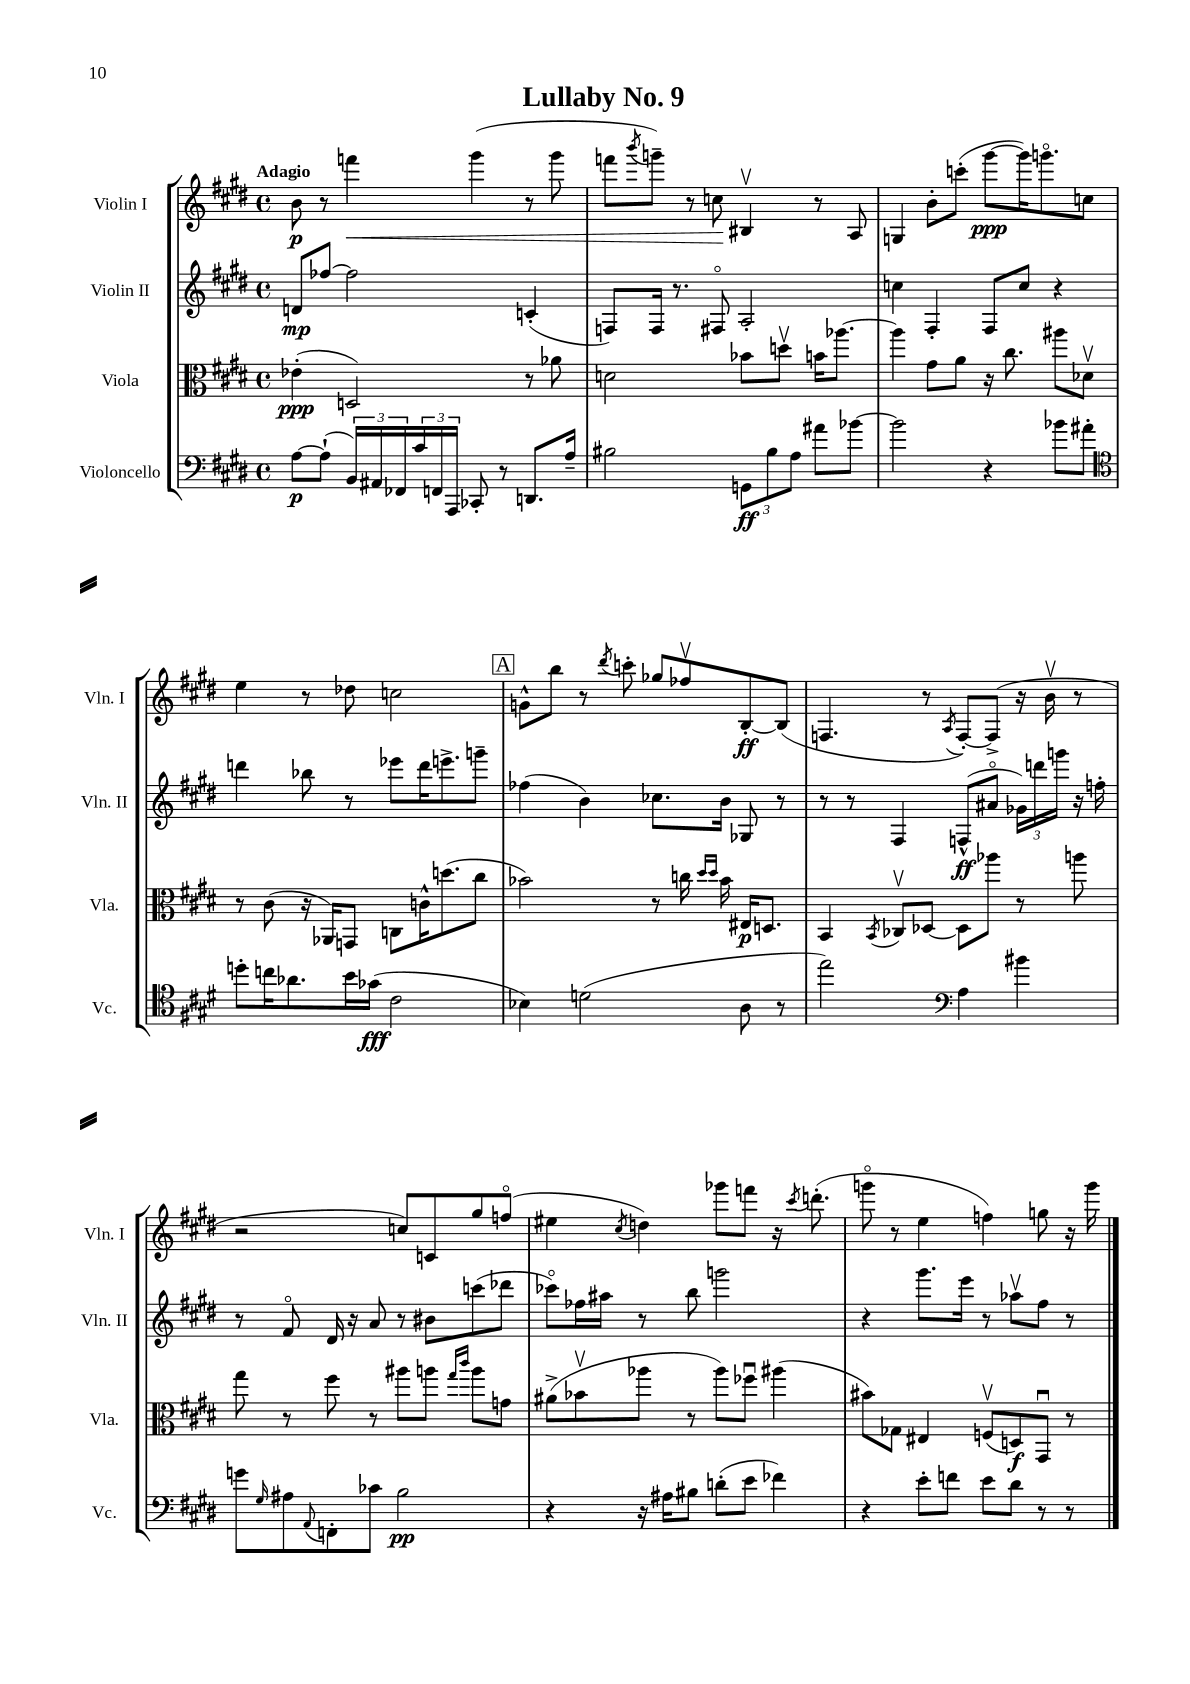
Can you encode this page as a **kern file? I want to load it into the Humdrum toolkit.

**kern	**dynam	**kern	**dynam	**kern	**dynam	**kern	**dynam
*part4	*part4	*part3	*part3	*part2	*part2	*part1	*part1
*staff4	*staff4	*staff3	*staff3	*staff2	*staff2	*staff1	*staff1
*I"Violoncello	*	*I"Viola	*	*I"Violin II	*	*I"Violin I	*
*I'Vc.	*	*I'Vla.	*	*I'Vln. II	*	*I'Vln. I	*
*clefF4	*	*clefC3	*	*clefG2	*	*clefG2	*
*k[f#c#g#d#]	*	*k[f#c#g#d#]	*	*k[f#c#g#d#]	*	*k[f#c#g#d#]	*
*M4/4	*	*M4/4	*	*M4/4	*	*M4/4	*
*met(c)	*	*met(c)	*	*met(c)	*	*met(c)	*
=1	=1	=1	=1	=1	=1	=1	=1
!	!	!	!	!	!	!LO:TX:a:B:t=Adagio	!
[8A\L	p	(4e-X'\	ppp	8dn/L	mp	8b\	p
(8A`\J]	.	.	.	[8ff-X/J	.	8r	.
!	!	!	!	!	!	!	!LO:HP:b
24BB/LL)	.	2Dn/)	.	2ff-\]	.	4fffn\	<
24AA#X/	.	.	.	.	.	.	.
24FF-X/	.	.	.	.	.	.	.
24c#/	.	.	.	.	.	.	.
24FFn/	.	.	.	.	.	.	.
24AAA/JJ	.	.	.	.	.	.	.
8CC-X'/	.	.	.	.	.	(4ggg#\	.
8r	.	.	.	.	.	.	.
8.DDn/L	.	8r	.	(4cn'/	.	8r	.
.	.	8a-X\	.	.	.	8ggg#\	.
16A~/Jk	.	.	.	.	.	.	.
=2	=2	=2	=2	=2	=2	=2	=2
2B#X\	.	2dn\	.	8Fn/L)	.	8fffn\L	.
.	.	.	.	.	.	8qbbb/	.
.	.	.	.	16F/Jk	.	8gggn~\J)	.
.	.	.	.	8.r	.	.	.
.	.	.	.	.	.	8r	.
.	.	.	.	8F#X/	.	8ccn\	.
12GGn\L	ff	8b-X\L	.	2A'/	.	4B#Xv/	[
12B#\	.	.	.	.	.	.	.
.	.	8ddnv\J	.	.	.	.	.
12A\J	.	.	.	.	.	.	.
8a#X\L	.	16bn\KL	.	.	.	8r	.
.	.	[8.aa-X\J	.	.	.	.	.
[8b-X\J	.	.	.	.	.	8A/	.
=3	=3	=3	=3	=3	=3	=3	=3
2b-\]	.	4aa-\]	.	4ccn\	.	4Gn/	.
.	.	8g#\L	.	4F#'/	.	8b'\L	.
.	.	8a\J	.	.	.	(8cccn'\J	.
4r	.	16r	.	8F#/L	.	[8ggg#\L	ppp
.	.	8.cc#\	.	.	.	.	.
.	.	.	.	8cc/J	.	16ggg#\K])	.
.	.	.	.	.	.	8.gggn\	.
8b-X\L	.	8aa#X\L	.	4r	.	.	.
8a#X'\J	.	8d-Xv\J	.	.	.	8ccn\J	.
!!LO:LB:g=z
=4	=4	=4	=4	=4	=4	=4	=4
*clefC4	*	*	*	*	*	*	*
8ddn'\L	.	8r	.	4dddn\	.	4ee\	.
16ccn\K	.	(8c#\	.	.	.	.	.
8.a-X\	.	.	.	.	.	.	.
.	.	16r	.	8bb-X\	.	8r	.
.	.	16AA-X/KL)	.	.	.	.	.
16b\L	.	8GGn/J	.	8r	.	8dd-X\	.
(16g-X\JJ	fff	.	.	.	.	.	.
2c#\	.	8Cn\L	.	8eee-X\L	.	2ccn\	.
.	.	16cn^^\K	.	16ddd\K	.	.	.
.	.	(8.ddn\	.	8.eeen^\	.	.	.
.	.	8cc#\J	.	8gggn~\J	.	.	.
!!LO:REH:place=s1:t=A
=5	=5	=5	=5	=5	=5	=5	=5
4B-X\)	.	2b-X\)	.	(4ff-X\	.	8gn^^\L	.
.	.	.	.	.	.	8bb\J	.
(2dn\	.	.	.	4b\)	.	8r	.
.	.	.	.	.	.	8qddd#/	.
.	.	.	.	.	.	8cccn'\	.
.	.	8r	.	8.cc-X\L	.	8gg-X/L	.
.	.	16ccn\	.	.	.	8ff-Xv/	.
.	.	16qqdd#/LL	.	.	.	.	.
.	.	16qqdd#/JJ	.	.	.	.	.
.	.	16b-\	.	16b\Jk	.	.	.
8A\	.	16E#X/KL	p	8G-X/	.	[8B'/	ff
.	.	8.Dn/J	.	.	.	.	.
8r	.	.	.	8r	.	(8B/J]	.
=6	=6	=6	=6	=6	=6	=6	=6
2ee\)	.	4BB/	.	8r	.	4.Fn/	.
.	.	.	.	8r	.	.	.
.	.	8qBB/	.	.	.	.	.
.	.	8C-Xv/L	.	4F#/	.	.	.
.	.	[8D-X/J	.	.	.	8r	.
*clefF4	*	*	*	*	*	*	*
.	.	.	.	.	.	8qA/	.
4A\	.	8D-\L]	.	(8Fn^^/L	ff	[8F'/L)	.
.	.	8aa-X\J	.	8a#X/J	.	(8F^/J]	.
4b#X\	.	8r	.	24g-X\LL)	.	16r	.
.	.	.	.	24dddn\	.	.	.
.	.	.	.	.	.	16bv\	.
.	.	.	.	24gggn\JJ	.	.	.
.	.	8aan\	.	16r	.	8r	.
.	.	.	.	16ffn'\	.	.	.
!!LO:LB:g=z
=7	=7	=7	=7	=7	=7	=7	=7
8gn\L	.	8gg#\	.	8r	.	2r	.
16qqG#/	.	.	.	.	.	.	.
8A#X\	.	8r	.	8f#/	.	.	.
8qqAA/	.	.	.	.	.	.	.
8FFn'\	.	8ff#\	.	16d#/	.	.	.
.	.	.	.	16r	.	.	.
8c-X\J	.	8r	.	8a/	.	.	.
2B\	pp	8aa#X\L	.	8r	.	8ccn/L)	.
.	.	8aan\J	.	8b#X\L	.	8cn/	.
.	.	16qqgg#/LL	.	.	.	.	.
.	.	16qqccc#/JJ	.	.	.	.	.
.	.	8aa\L	.	(8cccn\	.	8gg#/	.
.	.	8gn\J	.	8ddd-X\J	.	(8ffn/J	.
=8	=8	=8	=8	=8	=8	=8	=8
4r	.	(8a#X^\L	.	8ccc-X\L)	.	4ee#X\	.
.	.	8b-Xv\	.	16ff-X\L	.	.	.
.	.	.	.	16aa#X\JJ	.	.	.
.	.	.	.	.	.	8qcc#/	.
16r	.	8aa-X\J	.	8r	.	4ddn\)	.
16A#X\KL	.	.	.	.	.	.	.
8B#X\J	.	8r	.	8bb\	.	.	.
(8dn'\L	.	8aa-\L)	.	2gggn\	.	8ggg-X\L	.
8e\J	.	8ff-Xu\J	.	.	.	8fffn\J	.
4f-X\)	.	(4aa#X\	.	.	.	16r	.
.	.	.	.	.	.	8qccc#/	.
.	.	.	.	.	.	(8.dddn'\	.
=9	=9	=9	=9	=9	=9	=9	=9
4r	.	8b#X\L)	.	4r	.	8gggn\	.
.	.	8G-X\J	.	.	.	8r	.
8e'\L	.	4E#X/	.	8.ggg#\L	.	4ee\	.
8fn\J	.	.	.	.	.	.	.
.	.	.	.	16eee\Jk	.	.	.
8e\L	.	(8Fnv/L	.	8r	.	4ffn\)	.
8d#\J	.	8Dn/)	f	8aa-Xv\L	.	.	.
8r	.	8GG#u/J	.	8ff#\J	.	8ggn\	.
8r	.	8r	.	8r	.	16r	.
.	.	.	.	.	.	16ggg\	.
==	==	==	==	==	==	==	==
*-	*-	*-	*-	*-	*-	*-	*-
